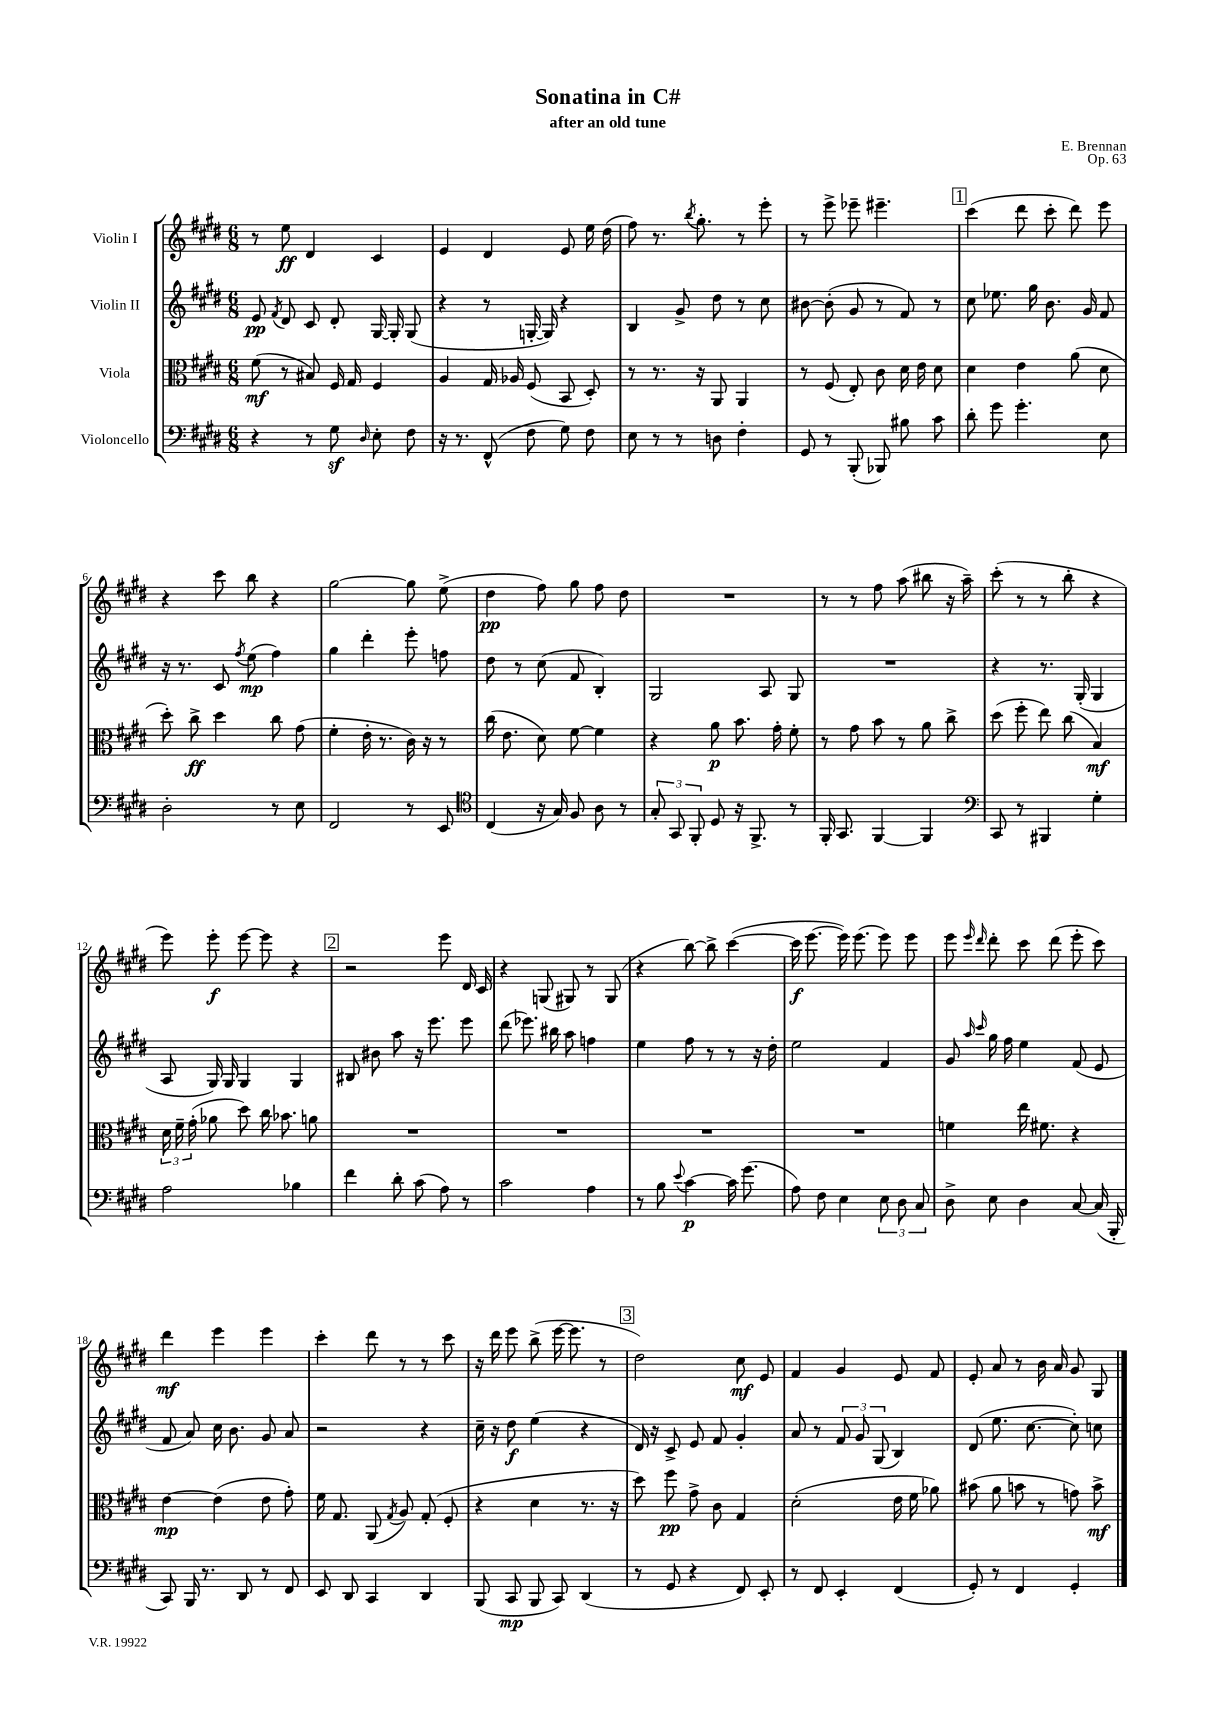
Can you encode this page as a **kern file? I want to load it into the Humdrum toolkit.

**kern	**kern	**kern	**kern
*staff4	*staff3	*staff2	*staff1
*clefF4	*clefC3	*clefG2	*clefG2
*k[f#c#g#d#]	*k[f#c#g#d#]	*k[f#c#g#d#]	*k[f#c#g#d#]
*M6/8	*M6/8	*M6/8	*M6/8
4r	(8f#	8e	8r
.	.	8qf#	.
.	8r	8d#	8ee
8r	8B#)	8c#	4d#
8G#	16F#	8d#'	.
.	16G#	.	.
16qqD#	.	.	.
8E'	4F#	[16G#	4c#
.	.	16G#']	.
8F#	.	(8G#	.
=	=	=	=
16r	4A	4r	4e
8.r	.	.	.
(8FF#^^	16G#	8r	4d#
.	16A-	.	.
8F#	(8F#	[16G'	.
.	.	16G])	.
8G#)	8BB	4r	8e
8F#	8D#')	.	16ee
.	.	.	(16dd#
=	=	=	=
8E	8r	4B	8ff#)
8r	8.r	.	8.r
8r	.	8g#^	.
.	.	.	8qbb
.	16r	.	8.gg#'
8D	8AA	8dd#	.
4F#'	4AA	8r	8r
.	.	8cc#	8eee'
=	=	=	=
8GG#	8r	[8b#	8r
8r	(8F#	(8b#']	8eee^
(8BBB'	8E')	8g#	8eee-~
8BBB-)	8c#	8r	4.eee#~
8B#	16d#	8f#)	.
.	16e	.	.
8c#	8d#	8r	.
=	=	=	=
8d#'	4d#	8cc#	(4ccc#
8g#	.	8.ee-	.
4.g#'	4e	.	8ddd#
.	.	16gg#	.
.	.	8.b	8ccc#'
.	(8a	.	8ddd#)
.	.	16g#	.
8E	8d#	8f#	8eee
=	=	=	=
2D#'	8dd#')	16r	4r
.	.	8.r	.
.	8cc#^	.	.
.	4dd#	8c#	8ccc#
.	.	8qff#	.
.	.	(8ee	8bb
8r	8cc#	4ff#)	4r
8E	(8g#	.	.
=	=	=	=
2FF#	4f#'	4gg#	[2gg#
.	16e'	4ddd#'	.
.	8.r	.	.
8r	16c#)	8eee'	8gg#]
.	16r	.	.
8EE	8r	8ff	(8ee^
=	=	=	=
*clefC4	*	*	*
(4C#	(16cc#	8dd#	4dd#
.	8.e	.	.
.	.	8r	.
16r	8d#)	(8cc#	8ff#)
16G#)	.	.	.
8F#	[8f#	8f#	8gg#
8A	4f#]	4B')	8ff#
8r	.	.	8dd#
=	=	=	=
12G#'	4r	2G#	2.r
12GG#	.	.	.
12FF#'	.	.	.
8D#	8a	.	.
16r	8.b	.	.
8.FF#^	.	.	.
.	.	8A	.
.	16g#'	.	.
8r	8f#'	8G#	.
=	=	=	=
16FF#'	8r	2.r	8r
8.GG#	.	.	.
.	8g#	.	8r
[4FF#	8b	.	8ff#
.	8r	.	(8aa
4FF#]	8a	.	8bb#
.	8cc#^	.	16r
.	.	.	16aa~)
=	=	=	=
*clefF4	*	*	*
8CC#	(8dd#	4r	(8ccc#'
8r	8ff#'	.	8r
4BBB#	8ee)	8.r	8r
.	(8cc#	.	8bb'
.	.	(16G#'	.
4G#'	4B)	4G#	4r
=	=	=	=
2A	24d#	8A	8eee)
.	24f#~	.	.
.	(24g#'	.	.
.	8a-	16G#)	8eee'
.	.	16G#	.
.	8dd#)	4G#	[8eee
.	16cc#	.	8eee]
.	8.b-	.	.
4B-	.	4G#	4r
.	8a	.	.
=	=	=	=
4f#	2.r	8B#	2r
.	.	8b#	.
8d#'	.	8aa	.
(8c#	.	16r	.
.	.	8.eee	.
8A)	.	.	8eee
8r	.	8eee	16d#
.	.	.	16c#
=	=	=	=
2c#	2.r	(8ddd#	4r
.	.	8.eee-)	.
.	.	.	(8G
.	.	16bb#	.
.	.	8aa	8G#)
4A	.	4ff	8r
.	.	.	(8G#
=	=	=	=
8r	2.r	4ee	4r
8B	.	.	.
8qqe	.	.	.
[4c#	.	8ff#	[8bb)
.	.	8r	8bb^]
16c#]	.	8r	([4ccc#
(8.g#	.	.	.
.	.	16r	.
.	.	16dd#'	.
=	=	=	=
8A)	2.r	2ee	16ccc#]
.	.	.	[8.eee
8F#	.	.	.
4E	.	.	16eee])
.	.	.	(8.eee
12E	.	4f#	8eee)
12D#	.	.	.
.	.	.	8eee
12C#	.	.	.
=	=	=	=
8D#^	4f	8g#	8eee
.	.	16qqaa	16qqeee
.	.	16qqccc#	16qqddd#
8E	.	16gg#	8ddd#'
.	.	16ff#	.
4D#	16ee	4ee	8ccc#
.	8.f#	.	.
.	.	.	(8ddd#
[8C#	4r	(8f#	8eee'
(16C#]	.	8e	8ccc#)
16BBB'	.	.	.
=	=	=	=
8CC#)	[4e	8f#	4ddd#
16BBB	.	8a)	.
8.r	.	.	.
.	(4e]	16cc#	4eee
.	.	8.b	.
8DD#	.	.	.
8r	8e	8g#	4eee
8FF#	8g#')	8a	.
=	=	=	=
8EE	16f#	2r	4ccc#'
.	8.G#	.	.
8DD#	.	.	.
4CC#	(8AA	.	8ddd#
.	8qG#	.	.
.	8A)	.	8r
4DD#	(8G#'	4r	8r
.	8F#'	.	8ccc#
=	=	=	=
(8BBB	4r	16cc#~	16r
.	.	16r	16ddd#
8CC#	.	8dd#	8eee
8BBB	4d#	(4ee	(8bb^
8CC#)	.	.	[16eee
.	.	.	8.eee]
(4DD#	8.r	4r	.
.	.	.	8r
.	16r	.	.
=	=	=	=
8r	8dd#)	16d#)	2dd#)
.	.	16r	.
8GG#	8ff#	8c#^	.
4r	8g#^	8e	.
.	8c#	8f#	.
8FF#)	4G#	4g#'	8cc#
8EE'	.	.	8e
=	=	=	=
8r	(2d#'	8a	4f#
8FF#	.	8r	.
4EE'	.	12f#	4g#
.	.	12g#	.
.	.	(12G#	.
(4FF#	16e	4B)	8e
.	16f#	.	.
.	8a-)	.	8f#
=	=	=	=
8GG#')	(8b#	(8d#	8e'
8r	8a	8.ee	8a
4FF#	8b	.	8r
.	.	[8.cc#	.
.	8r	.	16b
.	.	.	16a
4GG#'	8g)	8cc#'])	8g#
.	8b^	8cc	8G#
==	==	==	==
*-	*-	*-	*-
